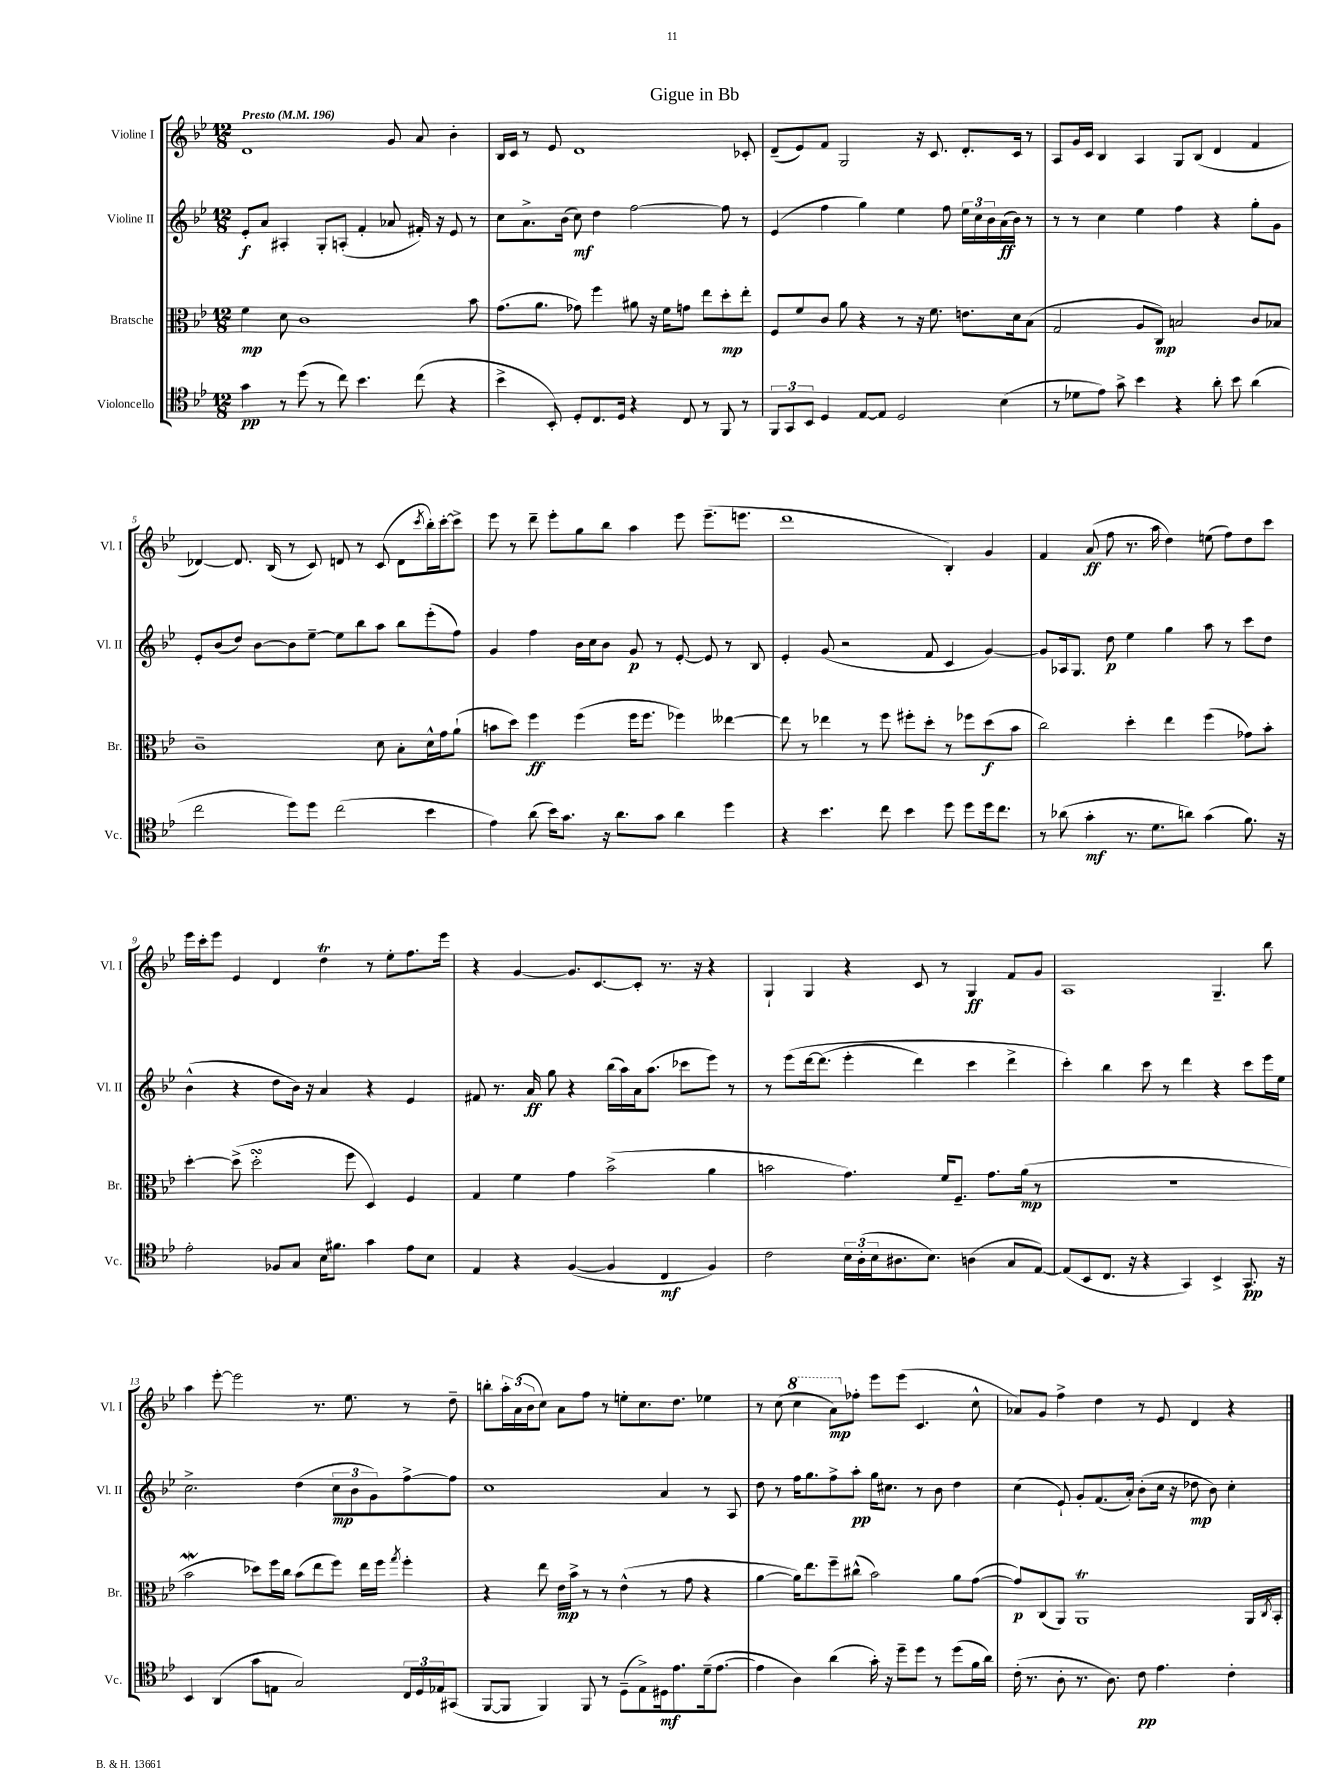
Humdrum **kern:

**kern	**kern	**kern	**kern
*staff4	*staff3	*staff2	*staff1
*clefC4	*clefC3	*clefG2	*clefG2
*k[b-e-]	*k[b-e-]	*k[b-e-]	*k[b-e-]
*M12/8	*M12/8	*M12/8	*M12/8
*MM196	*MM196	*MM196	*MM196
4g	4f	8e-'	1d
.	.	8a	.
8r	8d	4A#'	.
(8dd	1c	.	.
8r	.	8G'	.
8cc)	.	(8A'	.
4.b-	.	4f'	.
.	.	8a-	8g
(8cc	.	16f#')	8a
.	.	16r	.
4r	.	8e-	4b-'
.	8b-	8r	.
=	=	=	=
4b-^	(8.g	8cc	16B-
.	.	.	16c
.	.	8.a^	8r
.	8.a	.	.
8BB-')	.	.	8e-
.	.	(16b-	.
8D'	8g-)	8cc)	1d
8.C	4ff	4dd	.
16D	.	.	.
4r	8a#	[2ff	.
.	16r	.	.
.	16f	.	.
8C	8g	.	.
8r	8ee-	.	.
8FF	8dd'	8ff]	.
8r	8ee-'	8r	8c-'
=	=	=	=
12FF	8F	(4e-	(8d~
12GG	.	.	.
.	8f	.	8e-)
12BB-	.	.	.
4D	8c	4ff	8f
.	8a	.	2G
[8E-	4r	4gg)	.
8E-]	.	.	.
2D	8r	4ee-	.
.	16r	.	16r
.	8.f	.	8.c
.	.	8ff	.
.	8.e	24ee-	8.d'
.	.	24cc	.
.	.	24b-	.
(4B-	.	(16a	.
.	16d	16b-)	16c
.	(8B-	8r	8r
=	=	=	=
8r	2G	8r	8A
8d-	.	8r	16g
.	.	.	16c
8e-)	.	4cc	4B-
8g^	.	.	.
4b-	8A	4ee-	4A
.	8C)	.	.
4r	2B	4ff	8G
.	.	.	(8B-
8a'	.	4r	4d
8b-	.	.	.
(4a	8c	8gg'	4f
.	8B-	8g	.
=	=	=	=
2cc	1c~	8e-'	[4d-)
.	.	(8b-	.
.	.	8dd)	8.d-]
.	.	[8b-	.
.	.	.	(16B-
8dd)	.	8b-]	8r
8dd	.	[8ee-~	8c)
(2cc	.	8ee-]	8d
.	.	8bb-	8r
.	8d	8aa	(8c
.	8B-'	8bb-	8d
.	.	.	8qccc
4b-	16d^^	(8eee-'	16bb-')
.	16g	.	[16ccc'
.	(8a`	8ff)	8ccc^]
=	=	=	=
4e-)	8b	4g	8eee-
.	8dd)	.	8r
(8a	4ff	4ff	8ddd~
16b-)	.	.	8eee-'
8.g	.	.	.
.	(4ff	16b-	8gg
.	.	16cc	.
16r	.	8b-	8bb-
8.a	.	.	.
.	16ff	8g	4aa
.	8.ff	.	.
8g	.	8r	.
4a	4ff-)	[8e-'	8eee-
.	.	8e-]	(8.eee-~
4dd	[4ee--	8r	.
.	.	.	8.eee
.	.	8B-	.
=	=	=	=
4r	8ee--]	4e-'	1ddd
.	8r	.	.
4.b-	4ee-	(8g	.
.	.	2r	.
.	8r	.	.
8cc	8ff	.	.
4b-	8ff#'	.	.
.	8dd'	8f	.
8dd	8r	4c	4B-')
8dd	8ff-	.	.
16dd	(8dd	[4g)	4g
8.cc	.	.	.
.	8b-	.	.
=	=	=	=
8r	2cc)	8g]	4f
(8a-	.	16A-	.
.	.	8.G	.
4g'	.	.	(8a
.	.	8dd	8ff
8.r	4dd'	4ee-	8.r
8.d	.	.	16aa
.	4ee-	4gg	4dd)
8a)	.	.	.
(4g	(4ff	8aa	(8ee
.	.	8r	8ff)
8.f)	8g-)	8ccc	8dd
.	8b-'	8dd	8ccc
16r	.	.	.
=	=	=	=
2e-'	[4dd'	(4b-^^	16eee-
.	.	.	16ccc'
.	.	.	8eee-
.	(8dd^]	4r	4e-
.	2dd'	.	.
8F-	.	8dd	4d
8G	.	16b-)	.
.	.	16r	.
16B-	.	4a	4dd
8.f#	.	.	.
.	8ff	.	.
4g	4D)	4r	8r
.	.	.	8ee-'
8e-	4F	4e-	8.ff
8B-	.	.	.
.	.	.	16eee-
=	=	=	=
4E-	4G	8f#	4r
.	.	8.r	.
4r	4f	.	[4g
.	.	16a	.
.	.	8gg	.
([4F	4g	4r	8.g]
.	.	.	[8.c
4F]	(2b-^	(16bb-	.
.	.	16aa)	.
.	.	16a	8c']
.	.	(8.aa	.
4C	.	.	8.r
.	.	8ccc-	.
.	.	.	16r
4F)	4a	8eee-)	4r
.	.	8r	.
=	=	=	=
2c	2b	8r	4G`
.	.	&(8eee-	.
.	.	[16ddd	4G
.	.	(8.ddd]	.
24B-	4.g)	4eee-'	4r
(24A'	.	.	.
24B-	.	.	.
8.A#	.	.	.
.	.	4ddd)	8c
8.B-)	.	.	.
.	16f	.	8r
.	8.F~	.	.
(4A	.	4ccc	4G
.	8.g	.	.
8G	.	4ddd^	8f
.	(16a	.	.
[8E-)	8r	.	8g
=	=	=	=
(8E-]	1.r	4ccc'&)	1A
8BB-	.	.	.
8.C	.	4bb-	.
16r	.	.	.
4r	.	8ccc	.
.	.	8r	.
4GG)	.	4ddd	.
4BB-^	.	4r	4.G~
8.GG	.	8ccc	.
.	.	16eee-	8bb-
16r	.	16ee-	.
=	=	=	=
4BB-	2b-	2.cc^	4aa
(4AA	.	.	[8eee-'
.	.	.	2eee-]
8g	8dd-)	.	.
8E	16ff	.	.
.	16cc	.	.
2G)	(8b-	(4dd	.
.	8ee-	.	8.r
.	8ff)	12cc	.
.	.	.	8.ee-
.	.	12b-	.
.	16ee-	.	.
.	.	12g)	.
.	16ff	.	.
.	8qgg	.	.
24C	4ff'	[8ff^	8r
24D	.	.	.
24E-	.	.	.
(8GG#	.	8ff]	8dd~
=	=	=	=
[8FF	4r	1cc	8bb'
8FF]	.	.	24aa'
.	.	.	(24a
.	.	.	24b-
4FF)	8ee-	.	8cc)
.	16e-	.	8a
.	16b-^	.	.
8FF	8r	.	8ff
8r	8r	.	8r
(8D~	(4e-^^	.	8ee'
8E-^)	.	.	8.cc
16D#	8r	4a	.
8.e-	.	.	8.dd
.	8g	.	.
(16d~	4r	8r	4ee-
[8.e-	.	.	.
.	.	8A	.
=	=	=	=
4e-]	[4a	8dd	8r
.	.	8r	(8cc
4A)	16a])	16ff	4ccc
.	8.ee-	8.gg	.
(4a	8ff~	8ff^	8aa)
.	(8cc#^^	8aa'	8ff-'
16g')	2b-)	16gg	8eee-
16r	.	8.cc#	.
8dd~	.	.	(8eee-
8dd	.	8r	4.c
8r	.	8b-	.
(8dd	8a	4dd	.
16f	([8g	.	8cc^^
16a)	.	.	.
=	=	=	=
(16c'	8g])	(4cc	8a-)
8.r	.	.	.
.	(8C	.	8g
8A'	8AA)	8e-`)	4ff^
8.r	1AA	8g'	.
.	.	(8.f	4dd
8.A)	.	.	.
.	.	16a')	.
8c	.	(8b-'	8r
4.e-	.	16cc	8e-
.	.	16r	.
.	.	8dd-	4d
.	.	8b-)	.
4c'	.	4cc'	4r
.	16AA	.	.
.	8qC	.	.
.	16BB-'	.	.
==	==	==	==
*-	*-	*-	*-
